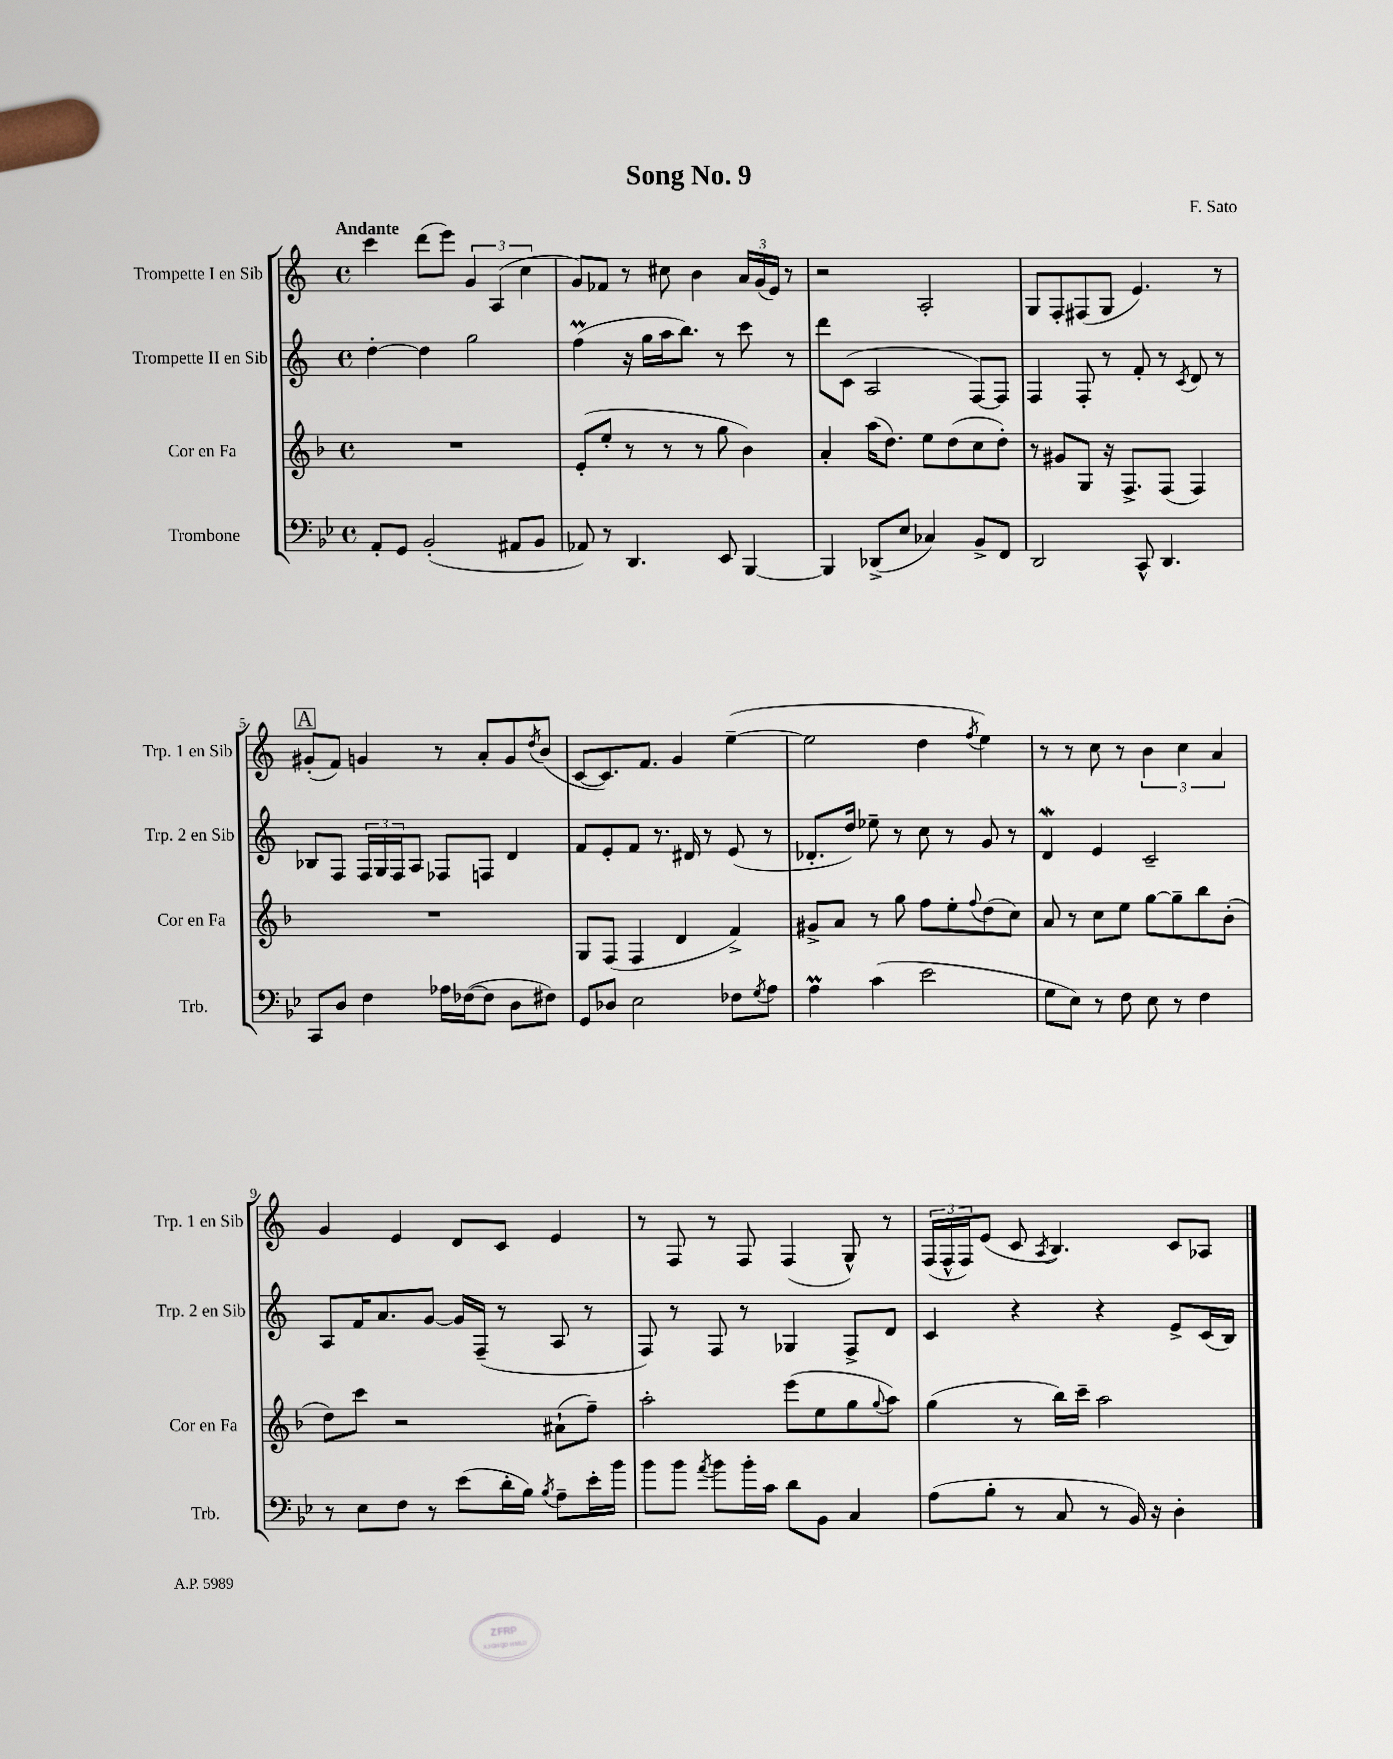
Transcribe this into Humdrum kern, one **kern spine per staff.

**kern	**kern	**kern	**kern
*staff4	*staff3	*staff2	*staff1
*clefF4	*clefG2	*clefG2	*clefG2
*k[b-e-]	*k[b-]	*k[]	*k[]
*M4/4	*M4/4	*M4/4	*M4/4
*met(c)	*met(c)	*met(c)	*met(c)
8AA'	1r	[4dd'	4ccc
8GG	.	.	.
(2BB-'	.	4dd]	(8ddd
.	.	.	8eee)
.	.	2gg	6g
.	.	.	(6A
8AA#	.	.	.
.	.	.	6cc
8BB-	.	.	.
=	=	=	=
8AA-)	(8e'	(4ff	8g)
8r	8ee'	.	8f-
4.DD	8r	16r	8r
.	.	16gg	.
.	8r	16aa	8cc#
.	.	8.bb)	.
.	8r	.	4b
8EE-	8gg	8r	.
[4BBB-	4b-)	8ccc	24a
.	.	.	(24g
.	.	.	24e)
.	.	8r	8r
=	=	=	=
4BBB-]	4a'	8ddd	2r
.	.	(8c	.
(8DD-^	(16aa	2A	.
.	8.dd)	.	.
8E-	.	.	.
4C-)	8ee	.	2A'
.	(8dd	.	.
8BB-^	8cc	[8F)	.
8FF	8dd')	8F]	.
=	=	=	=
2DD	8r	4F	8G
.	8g#	.	8F'
.	8G	8F'	(8F#
.	16r	8r	8G
.	8.F^	.	.
8CC^^	.	8f'	4.e)
4.DD	(8F	8r	.
.	.	8qc	.
.	4F)	8d	.
.	.	8r	8r
=	=	=	=
8CC	1r	8B-	(8g#'
8D	.	8F	8f)
4F	.	24F	4g
.	.	24G	.
.	.	24F	.
.	.	8A	.
16A-	.	8F-	8r
([16F-	.	.	.
8F-]	.	8F	8a'
8D	.	4d	8g
.	.	.	8qdd
8F#)	.	.	(8b
=	=	=	=
8GG	8G	8f	[8c
8D-	(8F	8e'	8.c])
2E-	4F	8f	.
.	.	.	8.f
.	.	8.r	.
.	4d	.	4g
.	.	16d#	.
.	.	8r	.
8F-	4f^)	(8e	([4ee~
8qG	.	.	.
8A	.	8r	.
=	=	=	=
4A	8g#^	8.d-'	2ee]
.	8a	.	.
.	.	16dd)	.
(4c	8r	8ee-~	.
.	8gg	8r	.
2e-	8ff	8cc	4dd
.	8ee'	8r	.
.	8qqff	.	8qff
.	(8dd	8g	4ee)
.	8cc)	8r	.
=	=	=	=
8G	8a	4d	8r
8E-)	8r	.	8r
8r	8cc	4e	8cc
8F	8ee	.	8r
8E-	[8gg	2c~	6b
8r	8gg~]	.	.
.	.	.	6cc
4F	8bb-	.	.
.	.	.	6a
.	(8b-'	.	.
=	=	=	=
8r	8dd)	8A	4g
8E-	8ccc	16f	.
.	.	8.a	.
8F	2r	.	4e
8r	.	[8g	.
(8e-	.	16g]	8d
.	.	(16F~	.
16d'	.	8r	8c
16B-)	.	.	.
8qB-	.	.	.
8A~	(8a#`	8A	4e
16e-'	8ff~)	8r	.
16b-	.	.	.
=	=	=	=
8b-	2aa'	8F)	8r
8b-	.	8r	8F
8qa	.	.	.
8b-	.	8F	8r
16b-'	.	8r	8F
16c	.	.	.
8d	(8eee	4G-	(4F
8BB-	8ee	.	.
4C	8gg	8F^	8G^^)
.	8qqgg	.	.
.	8aa)	8d	8r
=	=	=	=
(8A	(4gg	4c	(24F
.	.	.	24F^^
.	.	.	24F)
8B-'	.	.	(8e
8r	8r	4r	8c
.	.	.	8qA
8C	16bb-)	.	4.B)
.	16ccc~	.	.
8r	2aa	4r	.
16BB-)	.	.	.
16r	.	.	.
4D'	.	8e^	8c
.	.	(16c	8A-
.	.	16B)	.
==	==	==	==
*-	*-	*-	*-
